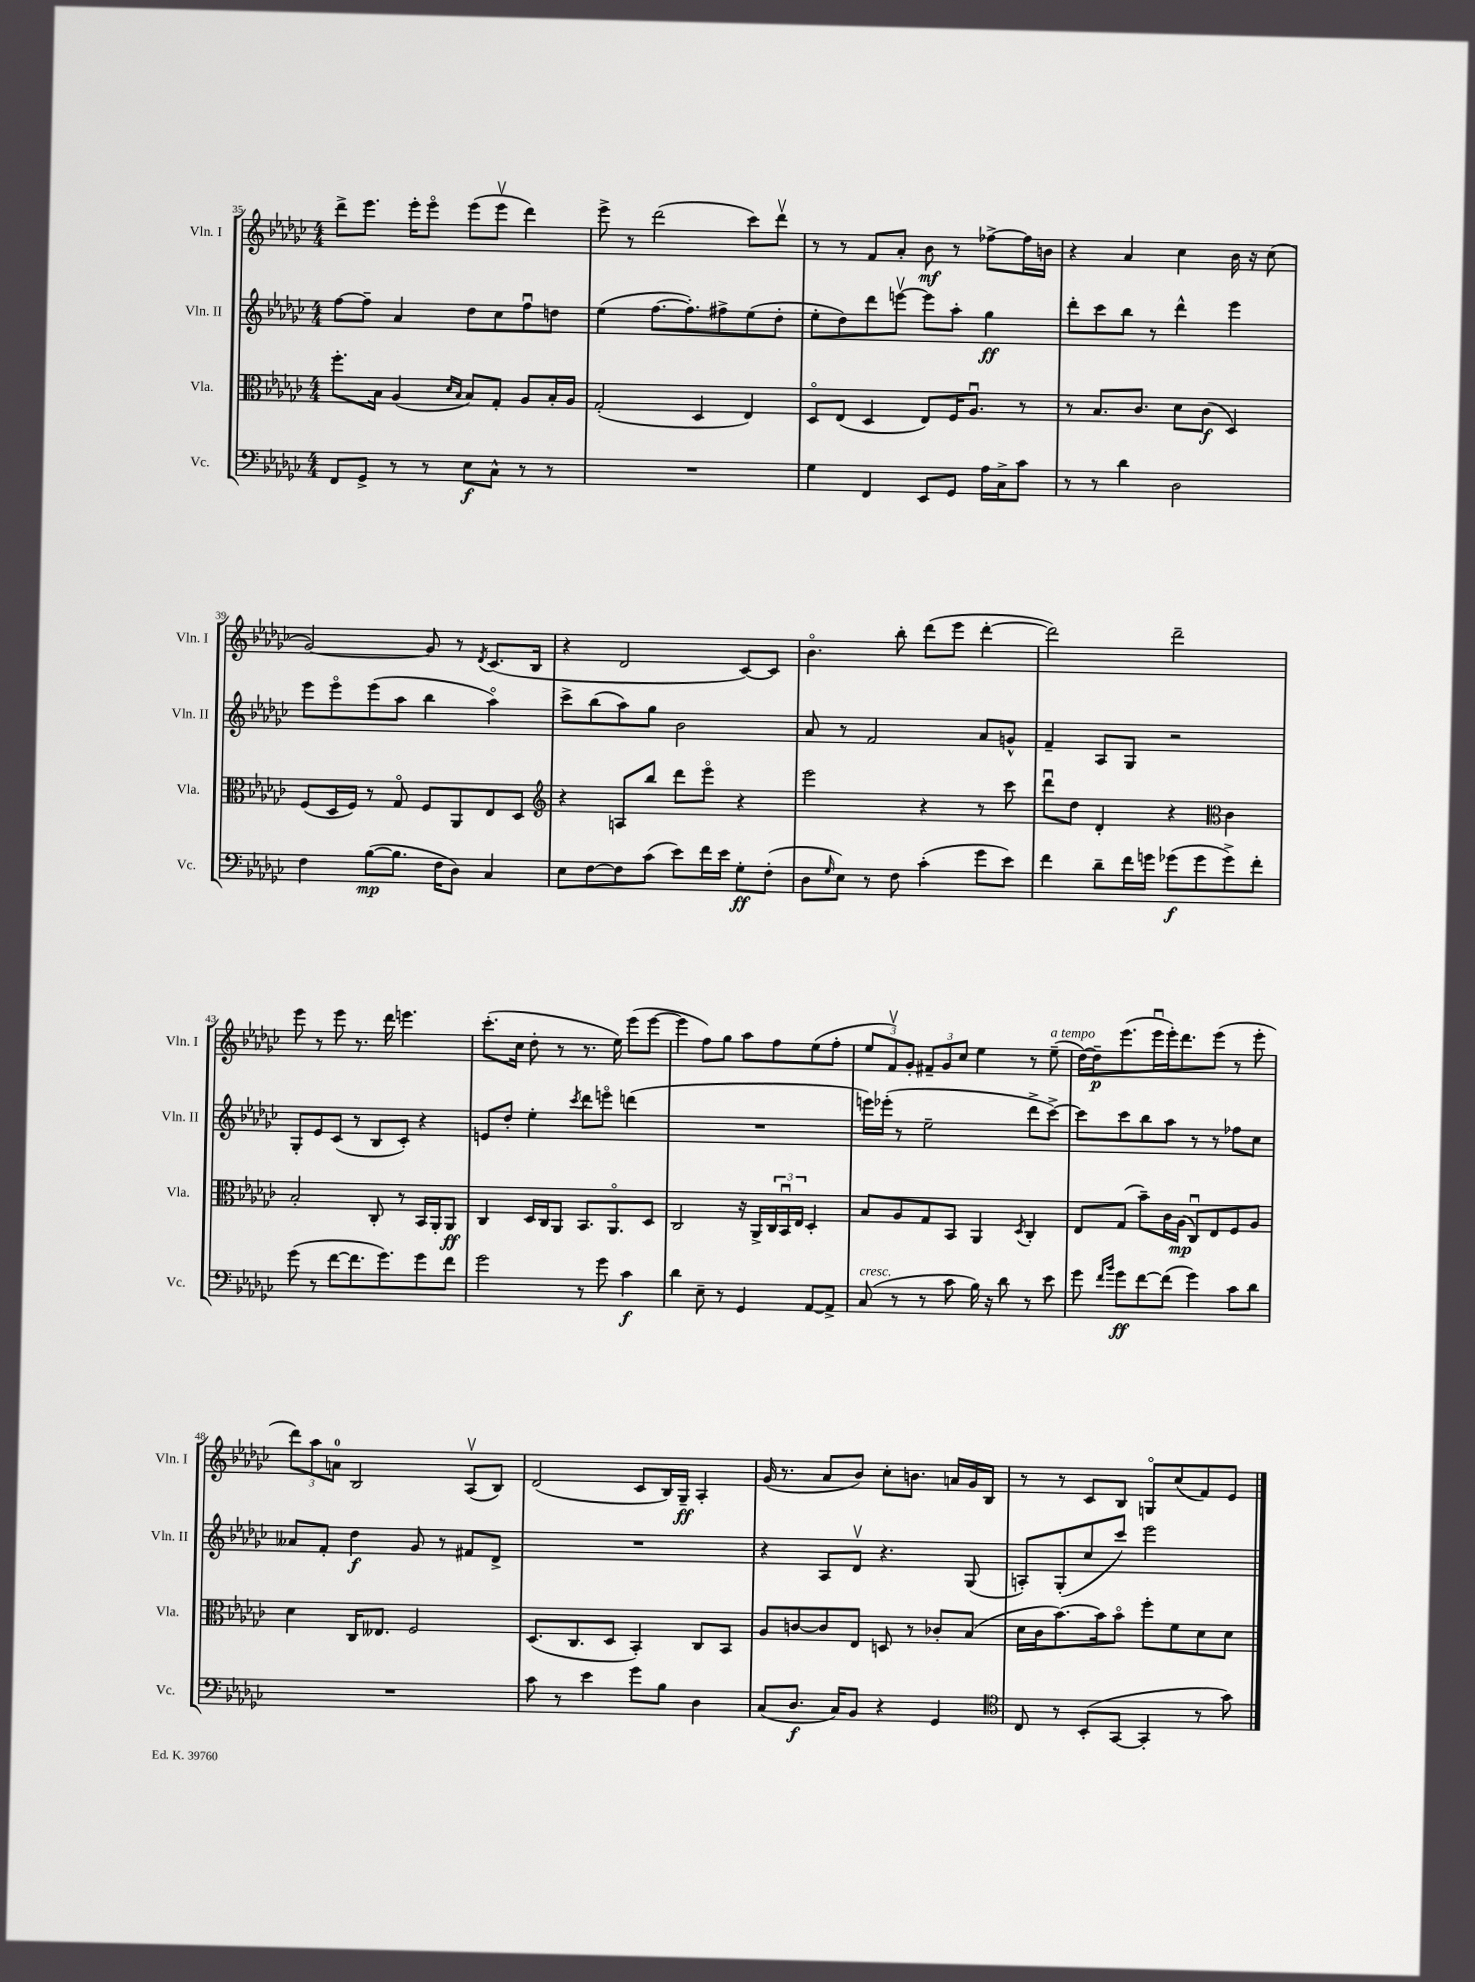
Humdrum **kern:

**kern	**kern	**kern	**kern
*staff4	*staff3	*staff2	*staff1
*clefF4	*clefC3	*clefG2	*clefG2
*k[b-e-a-d-g-c-]	*k[b-e-a-d-g-c-]	*k[b-e-a-d-g-c-]	*k[b-e-a-d-g-c-]
*M4/4	*M4/4	*M4/4	*M4/4
8FF	8.ff'	[8ff	8ddd-^
8GG-^	.	8ff~]	8.eee-
.	16B-	.	.
8r	(4A-	4a-	.
.	.	.	16eee-'
8r	.	.	8eee-o
.	16qqd-	.	.
.	16qqB-	.	.
8E-	8B-)	8dd-	(8eee-
8C-^^	8G-'	8cc-	8eee-v
8r	8A-	8ffu	4ddd-)
8r	16B-'	8dd	.
.	16A-	.	.
=	=	=	=
1r	(2G-'	(4ee-	8eee-^
.	.	.	8r
.	.	[8.ff	(2ddd-
.	.	8.ff'])	.
.	4D-	.	.
.	.	8ff#^	.
.	4E-)	(8ee-	8ccc-)
.	.	8dd-'	8ddd-v
=	=	=	=
4G-	8D-o	8ee-'	8r
.	(8E-	8dd-)	8r
4FF	4D-	8ddd-	8f
.	.	[8eeev	8a-'
8EE-	8E-)	8eee]	8b-
8GG-	16F	8aa-'	8r
.	8.A-u	.	.
16A-	.	4gg-	[8ff-^
16C-^	.	.	.
8c-	8r	.	16ff-]
.	.	.	16b
=	=	=	=
8r	8r	8ddd-'	4r
8r	8.B-	8ccc-	.
4d-	.	8bb-	4a-
.	8.c-	.	.
.	.	8r	.
2D-	8d-	4ddd-^^	4cc-
.	(8c-	.	.
.	4D-)	4eee-	16b-
.	.	.	16r
.	.	.	(8cc-
=	=	=	=
4F	(8F	8eee-	[2g-)
.	16D-	8eee-o	.
.	16F)	.	.
([8B-	8r	(8eee-	.
8.B-]	8G-o	8aa-	.
.	8F	4bb-	8g-]
16F	.	.	.
8D-)	8AA-	.	8r
.	.	.	8qd-
4C-	8E-	4aa-o)	(8.c-
.	8D-	.	.
.	.	.	16B-
=	=	=	=
*	*clefG2	*	*
8E-	4r	8ccc-^	4r
[8F	.	(8bb-	.
8F]	8A	8aa-)	2d-
(8c-	8bb-	8gg-	.
8e-)	8ddd-	2b-	.
16f	8eee-o	.	.
16e-	.	.	.
8G-'	4r	.	[8c-)
(8F'	.	.	8c-]
=	=	=	=
8D-	2eee-	8a-	4.b-o
16qqG-	.	.	.
8E-)	.	8r	.
8r	.	2f	.
8F	.	.	8bb-'
(4c-'	4r	.	(8ddd-
.	.	.	8eee-
8g-	8r	8a-	[4ddd-'
8e-)	8ccc-	8g^^	.
=	=	=	=
4f	8ddd-u	4f~	2ddd-])
.	8dd-	.	.
8d-~	4d-'	8A-	.
16f	.	8G-	.
16g	.	.	.
(8g-	4r	2r	2ddd-~
8g-	.	.	.
*	*clefC3	*	*
8g-^)	4c-	.	.
8f'	.	.	.
=	=	=	=
(8g-	2B-'	8G-'	8eee-
8r	.	8e-	8r
[8f	.	(8c-	8eee-
8.f]	.	8r	8.r
.	8C-'	8B-	.
8.g-)	.	.	16ddd-
.	8r	8c-')	4.eee
8g-	16BB-	4r	.
.	16AA-'	.	.
8f	8AA-	.	.
=	=	=	=
2g-	4C-	8e	(8.ccc-'
.	.	8dd-'	.
.	.	.	16cc-
.	16D-	4ee-'	8dd-'
.	16C-	.	.
.	8AA-	.	8r
.	.	8qccc-	.
8r	8.BB-	8ddd-	8.r
8g-	.	8eeeo	.
.	8.AA-o	.	16ee-)
4c-	.	(4ddd	(8eee-
.	8D-	.	[8eee-
=	=	=	=
4d-	2C-	1r	4eee-]
8E-~	.	.	8ff)
8r	.	.	8gg-
4GG-	16r	.	8aa-
.	16AA-^	.	.
.	24C-	.	8ff
.	24BB-u	.	.
.	24E-	.	.
[8AA-	4D-'	.	(8ee-
8AA-^]	.	.	8ff'
=	=	=	=
(8C-	8B-	16eee)	12ee-
.	.	(16eee-'	.
.	.	.	12fv)
8r	8A-	8r	.
.	.	.	12g-'
8r	8G-	2ee-~	12f#~
.	.	.	12g-
8c-	8BB-	.	.
.	.	.	12cc-
16B-)	4AA-	.	4ee-
16r	.	.	.
8d-	.	.	.
.	8qD-	.	.
8r	4C-'	8ddd-^	8r
8e-	.	[8ccc-^)	(8ee-~
=	=	=	=
8g-	8E-	8ccc-]	[16dd-)
.	.	.	16dd-~]
16qqf	.	.	.
16qqb-	.	.	.
8g-	(8G-	8ccc-	(8.eee-
[8f	8b-~)	8bb-	.
.	.	.	16eee-u
(8f]	16c-	8aa-	16eee-')
.	(16A-	.	8.ddd-
4g-)	8C-u)	8r	.
.	8E-	8r	(8eee-
8c-	8F	8ff-	8r
8d-	8A-	8cc-	8eee-'
=	=	=	=
1r	4d-	8a--	12ddd-)
.	.	.	12aa-
.	.	8f'	.
.	.	.	12a
.	16C-	4dd-	2B-
.	8.E--	.	.
.	2F	8g-	.
.	.	8r	.
.	.	8f#	(8A-v
.	.	8d-^	8B-)
=	=	=	=
8c-	(8.D-	1r	(2d-
8r	.	.	.
.	8.C-	.	.
4e-	.	.	.
.	8D-	.	.
8g-	4BB-')	.	8c-
8B-	.	.	16B-)
.	.	.	16G-~
4D-	8C-	.	4A-'
.	8BB-	.	.
=	=	=	=
(8C-	8A-	4r	(16g-
.	.	.	8.r
8.D-	[8c	.	.
.	8c]	8A-	8a-
16C-)	.	.	.
8BB-	8E-	8d-v	8b-)
4r	8D	4.r	8cc-'
.	8r	.	8.b
4GG-	8c-'	.	.
.	.	.	16a
.	(8B-	(8G-	16g-
.	.	.	16B-
=	=	=	=
*clefC4	*	*	*
8C-	16d-	8A')	8r
.	16c-	.	.
8r	[8.b-)	(8G-'	8r
(8BB-'	.	8cc-	8c-
.	16b-]	.	.
[8GG-	8b-o	8ccc-)	8B-
4GG-']	8ff'	2eee-	8Go
.	8f	.	(8cc-
8r	8d-	.	8f)
8g-)	8d-	.	8e-
==	==	==	==
*-	*-	*-	*-
